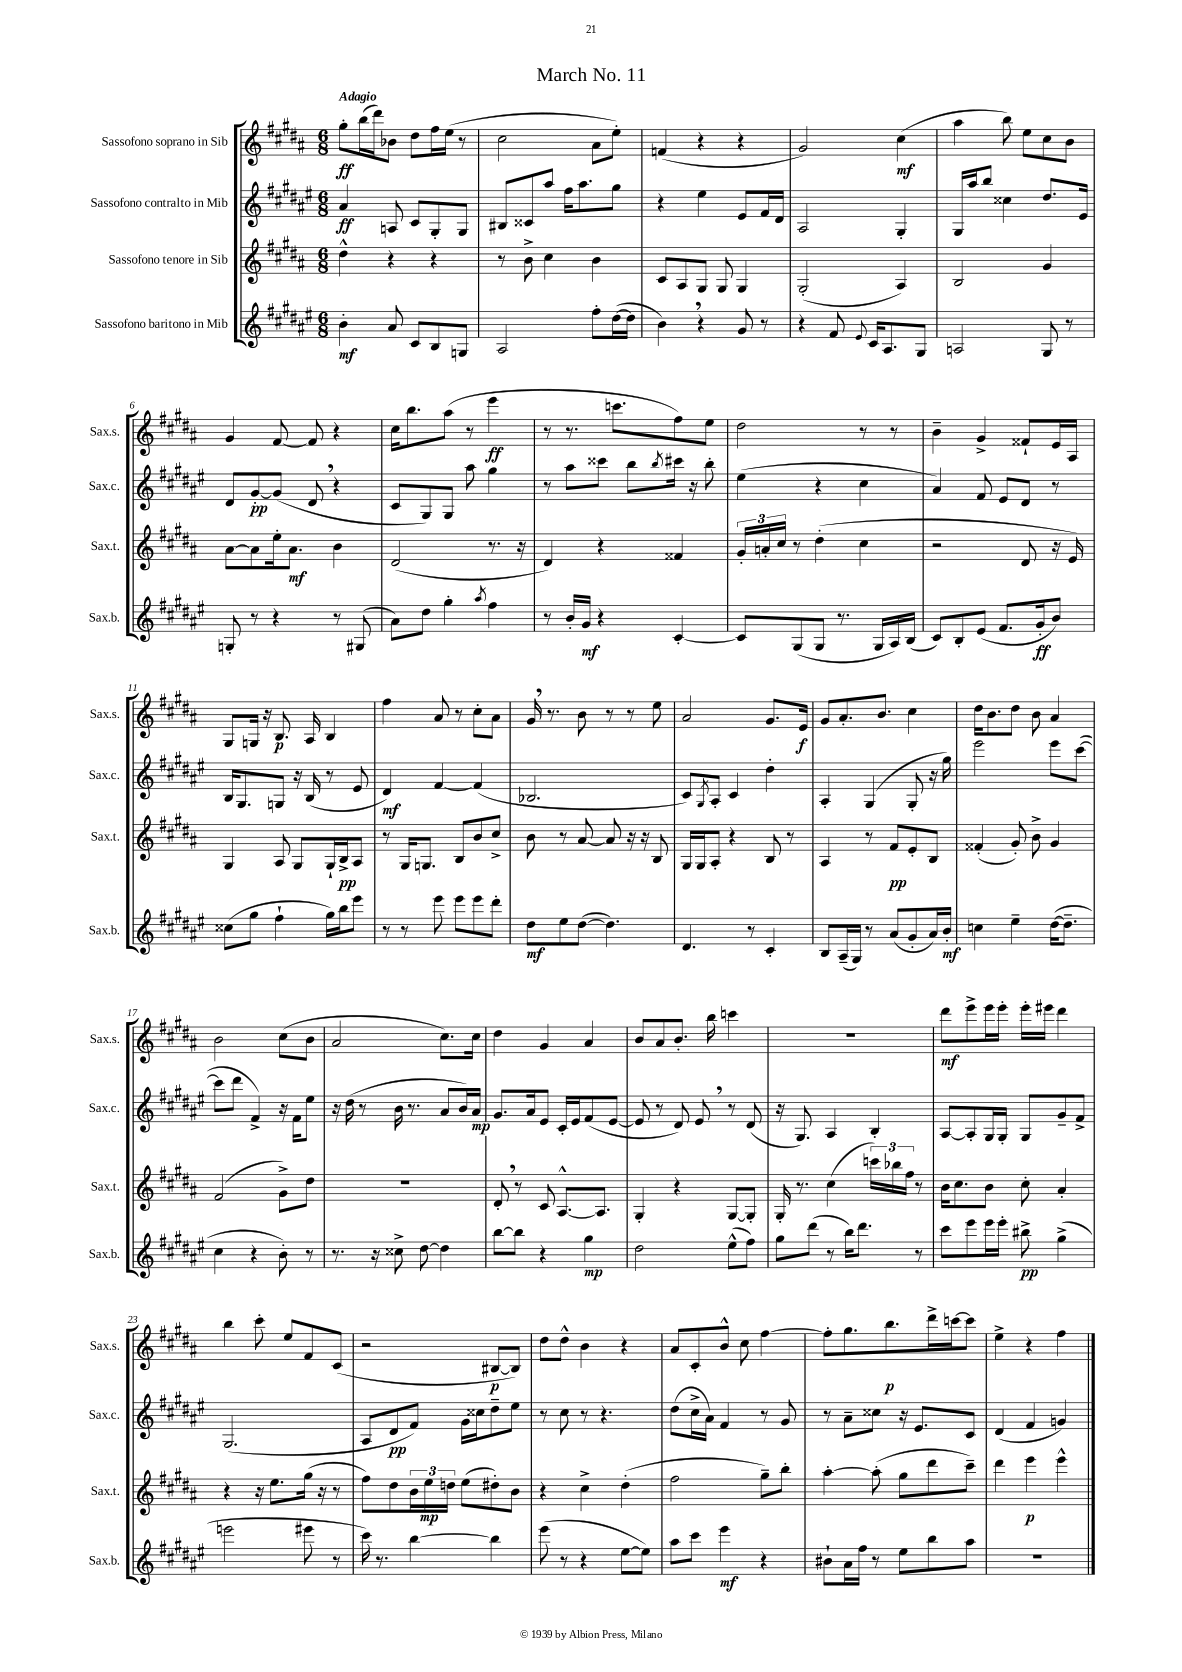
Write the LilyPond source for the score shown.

\header { title = "March No. 11" }
<<
\new StaffGroup <<
\new Staff = "s0" \with { instrumentName = "Sassofono soprano in Sib" shortInstrumentName = "Sax.s." } {
    \clef treble \key b \major \numericTimeSignature \time 6/8 \tempo "Adagio"
    gis''8-.\ff b''16( dis'''16) bes'8 dis''8 fis''16 e''16( r8 |
    cis''2 ais'8 e''8-.) |
    f'4( r4 r4 |
    gis'2) cis''4\mf( |
    ais''4 b''8) e''8 cis''8 b'8 |
    gis'4 fis'8~ fis'8 r4 |
    cis''16 b''8. ais''8( r8 e'''4\ff |
    r8 r8. c'''8. fis''8) e''8 |
    dis''2 r8 r8 |
    b'4-- gis'4-> fisis'8-! e'16 ais16 |
    gis8 g16 r16 b8.\p ais16 b4 |
    fis''4 ais'8 r8 cis''8-. ais'8 |
    gis'16 \breathe r8. b'8 r8 r8 e''8 |
    ais'2 gis'8. e'16\f |
    gis'8 ais'8.-. b'8. cis''4 |
    dis''16 b'8. dis''8 b'8 ais'4 |
    b'2 cis''8( b'8 |
    ais'2 cis''8.) cis''16 |
    dis''4 gis'4 ais'4 |
    b'8 ais'8 b'8.-. b''16 c'''4 |
    r2. |
    dis'''8\mf e'''8-> e'''16 e'''16-. e'''16-. eis'''16 dis'''4 |
    b''4 cis'''8-. e''8 fis'8 cis'8( |
    r2 bis8~\p bis8) |
    dis''8 dis''8-^ b'4 r4 |
    ais'8 cis'8-. b'8-^ cis''8 fis''4~ |
    fis''8-. gis''8. b''8.\p dis'''16-> c'''16~ c'''8 |
    e''4-> r4 fis''4 \bar "|." |
}
\new Staff = "s1" \with { instrumentName = "Sassofono contralto in Mib" shortInstrumentName = "Sax.c." } {
    \clef treble \key fis \major \numericTimeSignature \time 6/8
    ais'4\ff a8 cis'8 gis8-. gis8 |
    bis8 cisis'8 ais''8 fis''16 ais''8. gis''8 |
    r4 eis''4 eis'8 fis'16 dis'16 |
    ais2 gis4-. |
    gis16 ais''16 b''8 cisis''4 dis''8. eis'16 |
    dis'8 gis'8~-.\pp gis'8( dis'8 \breathe r4 |
    cis'8 gis8) gis8 ais''8 gis''4 |
    r8 ais''8 cisis'''8 b''8 \acciaccatura { b''8 } cis'''16 r16 b''8-. |
    eis''4( r4 cis''4 |
    ais'4) fis'8 eis'8 dis'8 r8 |
    b16 gis8. g8 r16 b16( r8 eis'8 |
    dis'4\mf) fis'4~ fis'4( |
    bes2. |
    cis'8) \acciaccatura { gis8 } ais8-. cis'4 dis''4-. |
    ais4-. gis4( gis8-. r16 gis''16) |
    eis'''2 eis'''8 cis'''8~( |
    cis'''8 dis'''8 fis'4->) r16 fis'16 eis''8 |
    r16 dis''16( r8 b'16 r8. ais'8 b'16) ais'16\mp |
    gis'8. ais'16 eis'8 cis'16-. eis'16 fis'8( eis'8~ |
    eis'8 r8 dis'8) eis'8 \breathe r8 dis'8( |
    r16 gis8.) ais4 b4-. |
    ais8~ ais8-. gis16 gis16-. gis8 gis'8-- fis'8-> |
    gis2.( |
    ais8 dis'8\pp fis'8) gis'16 cisis''16 dis''8-- eis''8 |
    r8 cis''8 r8 r4. |
    dis''8( cis''16-> ais'16) fis'4 r8 gis'8 |
    r8 ais'8-- cisis''8 r16 eis'8. cis'8 |
    dis'4( fis'4 g'4) \bar "|." |
}
\new Staff = "s2" \with { instrumentName = "Sassofono tenore in Sib" shortInstrumentName = "Sax.t." } {
    \clef treble \key b \major \numericTimeSignature \time 6/8
    dis''4-^ r4 r4 |
    r8 b'8-> cis''4 b'4 |
    cis'8 ais8 gis8 gis8 gis4 |
    gis2-.( ais4) |
    b2 gis'4 |
    ais'8~ ais'8 e''16-. ais'8.\mf b'4 |
    dis'2( r8. r16 |
    dis'4) r4 fisis'4 |
    \tuplet 3/2 { gis'16-. a'16-. cis''16 } r8 dis''4-.( cis''4 |
    r2 dis'8 r16 e'16) |
    gis4 ais8 gis8 gis16-! b16->\pp ais8 |
    r8 gis16 g8. b8 b'8 cis''8-> |
    b'8 r8 ais'8~ ais'8 r16 r16 b8 |
    gis16 gis16 ais8-. r4 b8 r8 |
    ais4 r8 fis'8\pp e'8-. b8 |
    fisis'4-.( gis'8-.) b'8-> gis'4 |
    fis'2( gis'8->) dis''8 |
    R2. |
    dis'8-. \breathe r8 cis'8 ais8.~-^ ais8. |
    gis4-. r4 gis8~ gis8-. |
    gis16-. r8. cis''4( \tuplet 3/2 { c'''16) bes''16 fis''16 } r8 |
    b'16 cis''8. b'8 cis''8-. ais'4-. |
    r4 r16 e''8. gis''16( r16 r8 |
    fis''8) dis''8 \tuplet 3/2 { b'16 e''16\mp d''16 } e''8( dis''8-.) b'8 |
    r4 cis''4-> dis''4-.( |
    fis''2 gis''8--) b''8-. |
    ais''4~-. ais''8-.( gis''8 dis'''8 cis'''8--) |
    dis'''4 e'''4\p e'''4-^ \bar "|." |
}
\new Staff = "s3" \with { instrumentName = "Sassofono baritono in Mib" shortInstrumentName = "Sax.b." } {
    \clef treble \key fis \major \numericTimeSignature \time 6/8
    b'4-.\mf ais'8 cis'8 b8 g8 |
    ais2 fis''8-. dis''16~( dis''16 |
    b'4) \breathe r4 gis'8 r8 |
    r4 fis'8 \appoggiatura { eis'8 } cis'16 ais8. gis8 |
    a2 gis8 r8 |
    g8-. r8 r4 r8 gis8( |
    ais'8) dis''8 gis''4-. \acciaccatura { ais''8 } fis''4 |
    r8 b'16-. gis'16\mf r4 cis'4~-. |
    cis'8 gis8( gis8 r8. gis16 ais16) b16( |
    cis'8) b8-. eis'8( fis'8. gis'16-.\ff b'8) |
    cisis''8( gis''8 fis''4-! gis''16) b''16 eis'''8 |
    r8 r8 eis'''8 eis'''8 eis'''8 dis'''8-. |
    dis''8\mf eis''8 dis''8~( dis''4.) |
    dis'4. r8 cis'4-. |
    b8 ais16--( gis16) r8 ais'8( gis'8-. ais'16) b'16-.\mf |
    c''4 eis''4-- dis''16~( dis''8.-- |
    cis''4 r4 b'8-.) r8 |
    r8. r16 cisis''8-> dis''8~ dis''4 |
    b''8~ b''8 r4 gis''4\mp |
    dis''2 eis''8-^( fis''8) |
    gis''8 dis'''8( r8 b''16) dis'''8. r8 |
    cis'''8 eis'''8 eis'''16 eis'''16-. bis''8->\pp gis''4->( |
    e'''2 eis'''8 r8 |
    cis'''16) r8. b''4~ b''4 |
    eis'''8( r8 r4 eis''8~ eis''8) |
    ais''8 cis'''8 eis'''4\mf r4 |
    bis'8-! ais'16 fis''16 r8 eis''8 b''8 ais''8 |
    R2. \bar "|." |
}
>>
>>
